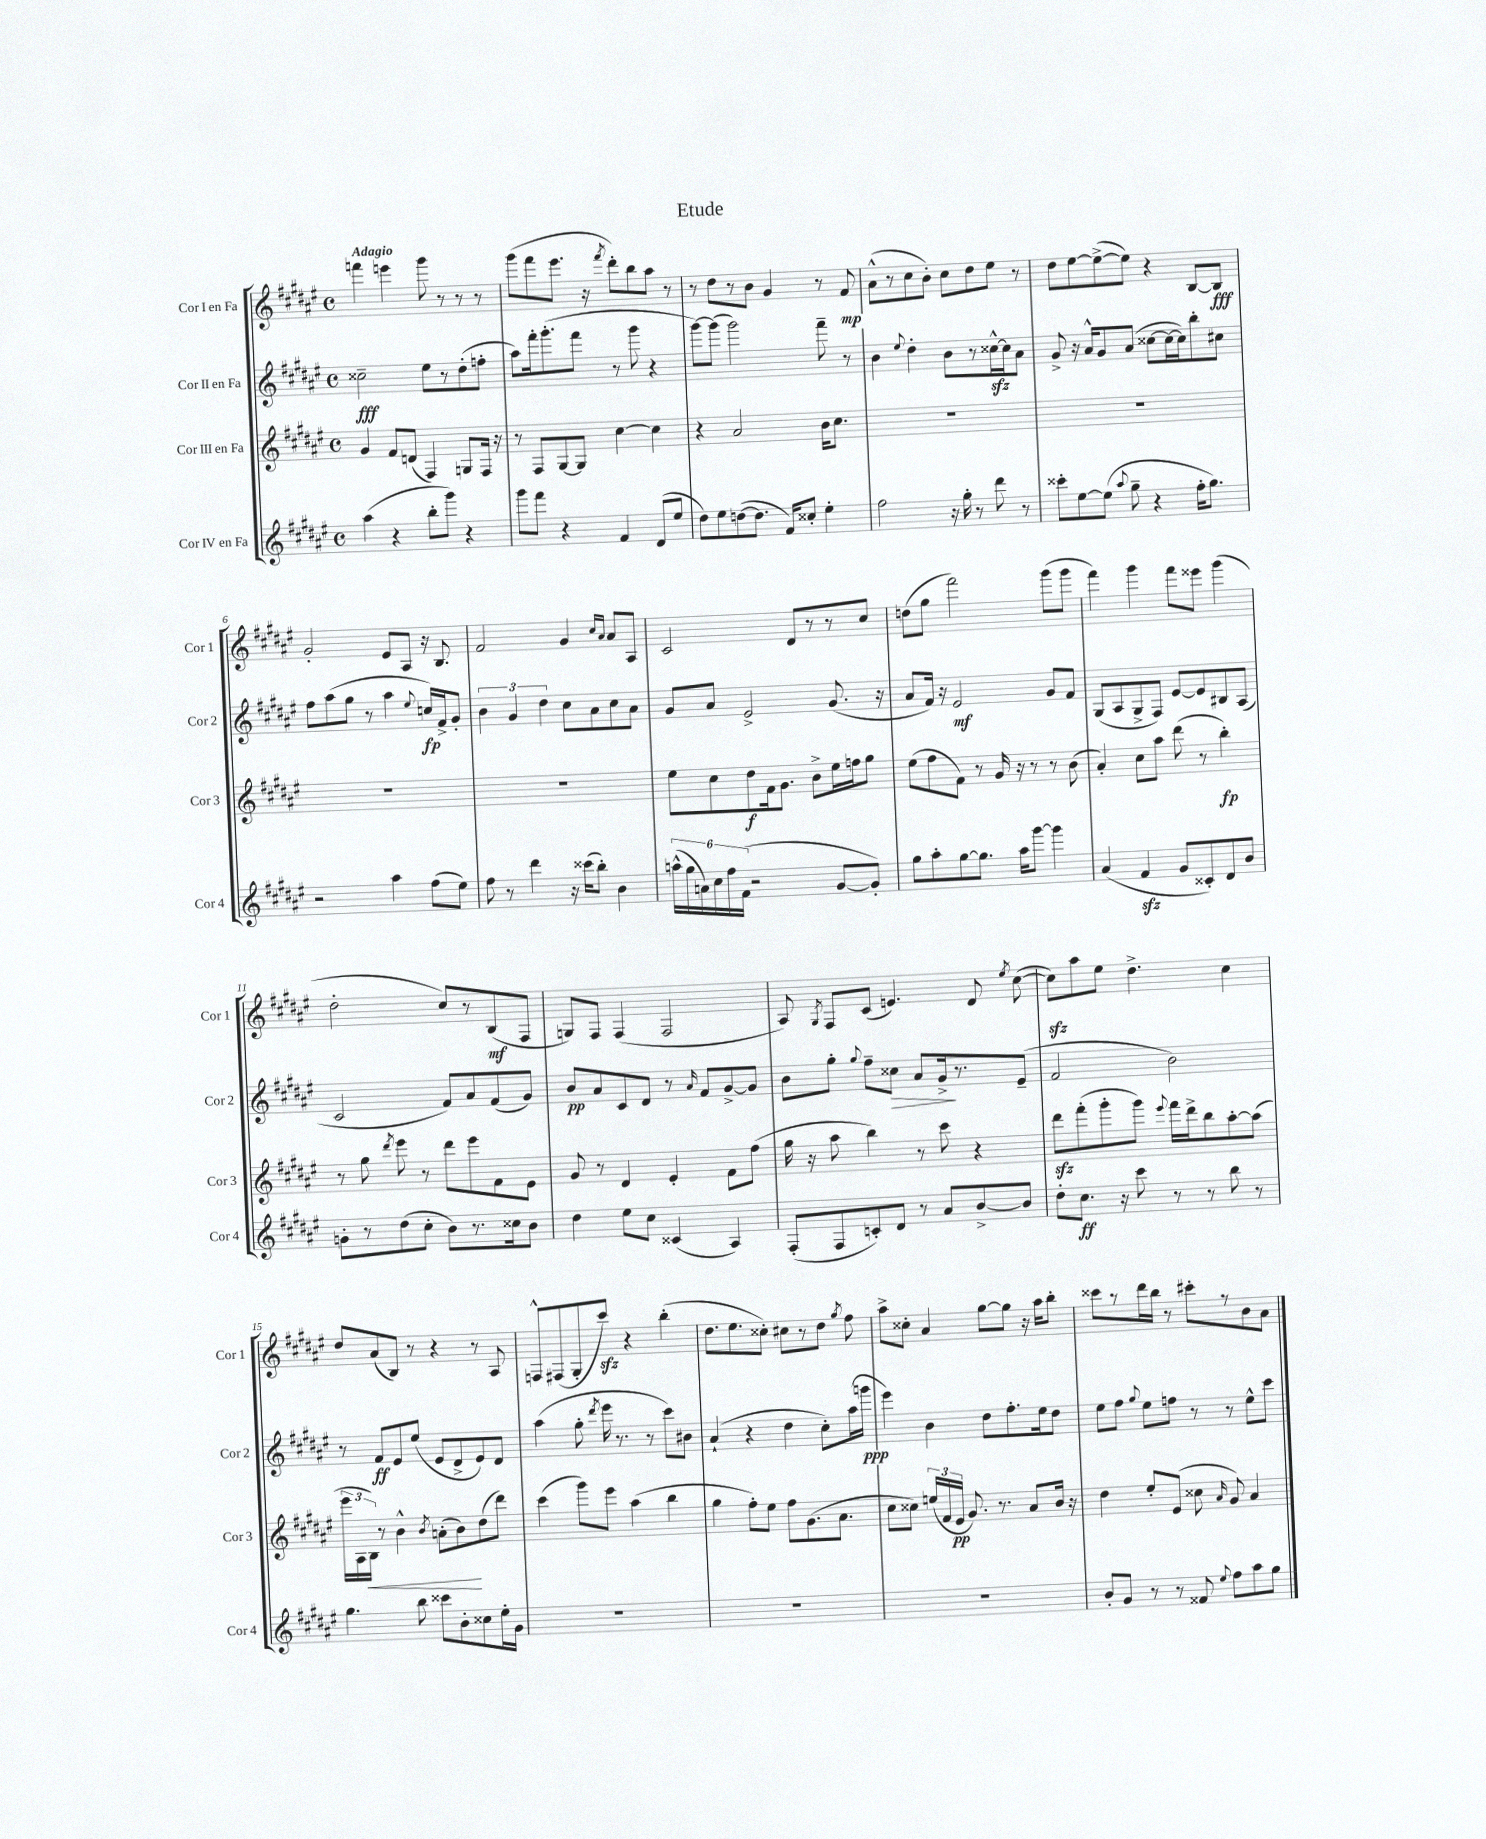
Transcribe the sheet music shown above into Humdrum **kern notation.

**kern	**kern	**kern	**kern
*staff4	*staff3	*staff2	*staff1
*clefG2	*clefG2	*clefG2	*clefG2
*k[f#c#g#d#a#e#]	*k[f#c#g#d#a#e#]	*k[f#c#g#d#a#e#]	*k[f#c#g#d#a#e#]
*M4/4	*M4/4	*M4/4	*M4/4
*met(c)	*met(c)	*met(c)	*met(c)
(4aa#	4g#	2cc##~	4fff
4r	8f#	.	4eee
.	(8d	.	.
8bb'	4F#)	8ee#	8ggg#
8ggg#)	.	8r	8r
4r	8G	(8dd#'	8r
.	16F#	8ff'	8r
.	16r	.	.
=	=	=	=
8ggg#	8r	8aa#)	(8ggg#
8fff#	8F#	16fff#'	8fff#
.	.	(8.ggg#'	.
4r	[8G#	.	8.eee#
.	8G#]	8fff#	.
.	.	.	16r
.	.	.	8qfff#
4f#	[4cc#	8r	8ddd#')
.	.	8ggg#	8bb
(8d#	4cc#]	4r	8aa#
8ee#	.	.	8r
=	=	=	=
8dd#)	4r	[8ggg#)	8r
8ee#	.	(8ggg#]	8dd#
([8dd	2a#	2ggg#)	8r
8.dd]	.	.	8b
.	.	.	4g#
16f#)	.	.	.
8cc##'	.	.	.
4ee#'	16b	8fff#~	8r
.	8.cc#	.	.
.	.	8r	8f#
=	=	=	=
2ff#	1r	4b	(8a#^^
.	.	.	8r
.	.	8qqee#	.
.	.	4dd#'	8cc#
.	.	.	8b')
16r	.	8b	8cc#
16gg#'	.	.	.
8r	.	8r	8dd#
8ddd#	.	[16cc##^^	8ee#
.	.	16cc##]	.
8r	.	8a#	8r
=	=	=	=
8ccc##'	1r	8g#^	8dd#
[8ee#	.	16r	[8ee#
.	.	16a#^^	.
(8ee#]	.	8g#	(8ee#^_
8qqaa#	.	.	.
8gg#~	.	(8a#	8ee#])
4r	.	[8cc##	4r
.	.	16cc##_	.
.	.	16cc##])	.
16ff#'	.	8bb'	[8B
8.gg#)	.	.	.
.	.	8cc#	8B]
=	=	=	=
2r	1r	8ff#	2g#'
.	.	(8aa#	.
.	.	8gg#	.
.	.	8r	.
4aa#	.	4aa#	8e#
.	.	.	8A#
.	.	8qqee#	.
(8ff#	.	16cc)	16r
.	.	16f#^	8.B
8ee#)	.	8g#'	.
=	=	=	=
8ff#	1r	6b	2f#
8r	.	.	.
.	.	6g#	.
4ddd#	.	.	.
.	.	6dd#	.
16r	.	8cc#	4g#
(16ccc##	.	.	.
8bb')	.	8a#	.
.	.	.	16qqcc#
.	.	.	16qqa#
4b	.	8cc#	8a#
.	.	8a#	8A#
=	=	=	=
(24aa^^	8ee#	8g#	2c#
24gg#	.	.	.
24a)	.	.	.
24cc#	8cc#	8a#	.
24ff#	.	.	.
(24f#	.	.	.
2r	8dd#	2e#^	.
.	16f#	.	.
.	8.g#	.	.
.	.	.	8d#
.	8b^	.	8r
[8g#	16ee#	(8.g#	8r
.	16ff	.	.
8g#'])	8gg#	.	8cc#
.	.	16r	.
=	=	=	=
8gg#	(8ee#	8a#	(8dd
8aa#'	8ff#	16f#)	8gg#
.	.	16r	.
[8gg#	8f#)	2e#	2fff#)
8.gg#]	8r	.	.
.	16g#	.	.
16aa#	16r	.	.
[8ggg#	8r	.	.
4ggg#]	8r	8g#	(8ggg#
.	(8b	8f#	8ggg#
=	=	=	=
(4a#	4a#')	(8G#	4fff#)
.	.	8A#	.
4f#	8cc#	8G#^	4ggg#
.	8aa#	8F#)	.
8g#	(8ddd#	[8e#	8fff#
8c##')	8r	8e#]	8eee##
8d#	4bb')	8B#	(4ggg#
8b	.	(8A#	.
=	=	=	=
8g'	8r	2c#	2dd#'
8r	8gg#	.	.
.	8qddd#	.	.
(8dd#	8eee#	.	.
8cc#'	8r	.	.
8b)	8ddd#	8f#)	8cc#)
8.r	8eee#	8a#	8r
.	8f#	(8f#	(8B
16cc##	.	.	.
8b	8e#	8g#)	8F#
=	=	=	=
4dd#	8g#	8b	8G)
.	8r	8a#	8F#
8ee#	4d#	8c#	(4F#
8cc#	.	8d#	.
(4c##	4e#'	8r	2F#
.	.	16qqa#	.
.	.	8f#	.
4A#)	8f#	[8g#^	.
.	(8ff#	8g#]	.
=	=	=	=
(8F#'	16gg#	8b	8A#)
.	16r	.	.
.	.	.	8qG#
8F#	8aa#	8gg#'	8F#
.	.	8qqgg#	.
8c')	4bb)	8ff#~	(8c#
8d#	.	8cc##	4.e)
8r	8r	8a#	.
8a#	8ccc#	16g#^	.
.	.	8.r	.
[8b^	4r	.	8d#
.	.	.	8qee#
8b]	.	(8e#~	([8cc#
=	=	=	=
8dd#'	8ddd#	2f#	8cc#])
8.cc#	(8fff#'	.	8aa#
.	8ggg#'	.	8ee#
16r	.	.	.
8ccc#	8ggg#)	.	4.dd#^
.	8qqeee#	.	.
8r	16fff#	2b)	.
.	16ddd#^	.	.
8r	8bb	.	.
8bb	[8aa#'	.	4cc#
8r	(8aa#]	.	.
=	=	=	=
4.gg#	24eee#	8r	8dd#
.	24A#	.	.
.	24B)	.	.
.	8r	8f#	(8a#
.	4b^^	8e#	8B)
8bb	.	(8ee#	8r
.	8qb	.	.
8ccc##	(8a'	8e#	4r
8b'	8b)	8d#^	.
8cc##	(8dd#	8e#)	8r
16ee#'	8ddd#)	8d#	8A#
16g#	.	.	.
=	=	=	=
1r	(4ccc#	(4aa#	8F^^
.	.	.	(8F#
.	8ggg#)	8gg#'	8G#'
.	.	8qddd#	.
.	8eee#	16eee#	8ccc#)
.	.	8.r	.
.	(4aa#	.	4r
.	.	8r	.
.	4bb	8ccc#)	(4bb'
.	.	8b#	.
=	=	=	=
1r	4gg#	(4a#`	8.dd#
.	.	.	8.ee#
.	8ff#')	4r	.
.	8ee#	.	8cc##')
.	8ff#	4dd#	8cc#
.	(8.g#	.	8r
.	.	8cc#')	8dd#
.	8.a#	.	.
.	.	.	8qgg#
.	.	(16aa#	8ff#
.	.	16ggg	.
=	=	=	=
1r	8cc#	4eee#)	8aa#^
.	8cc##)	.	8cc##'
.	(24ee	4b	4a#
.	24f#	.	.
.	24e#	.	.
.	8.g#)	.	.
.	.	8dd#	[8gg#
.	8.r	.	.
.	.	8.ff#'	8gg#]
.	8a#	.	16r
.	.	16ee#	16aa#
.	16b	8dd#	8bb'
.	16r	.	.
=	=	=	=
8b'	4dd#	8ee#	8ccc##
8g#	.	8ff#	8r
.	.	8qqgg#	.
8r	8ee#'	8ee#	16ddd#
.	.	.	16bb
8r	(8e#	8ff	8r
8f##	8cc##	8r	8ccc#'
8qqee#	16qqa#	.	.
8ff#	8g#)	8r	8r
8aa#	4a#	8ee#^^	8b
8gg#	.	8ccc#	8a#
==	==	==	==
*-	*-	*-	*-
